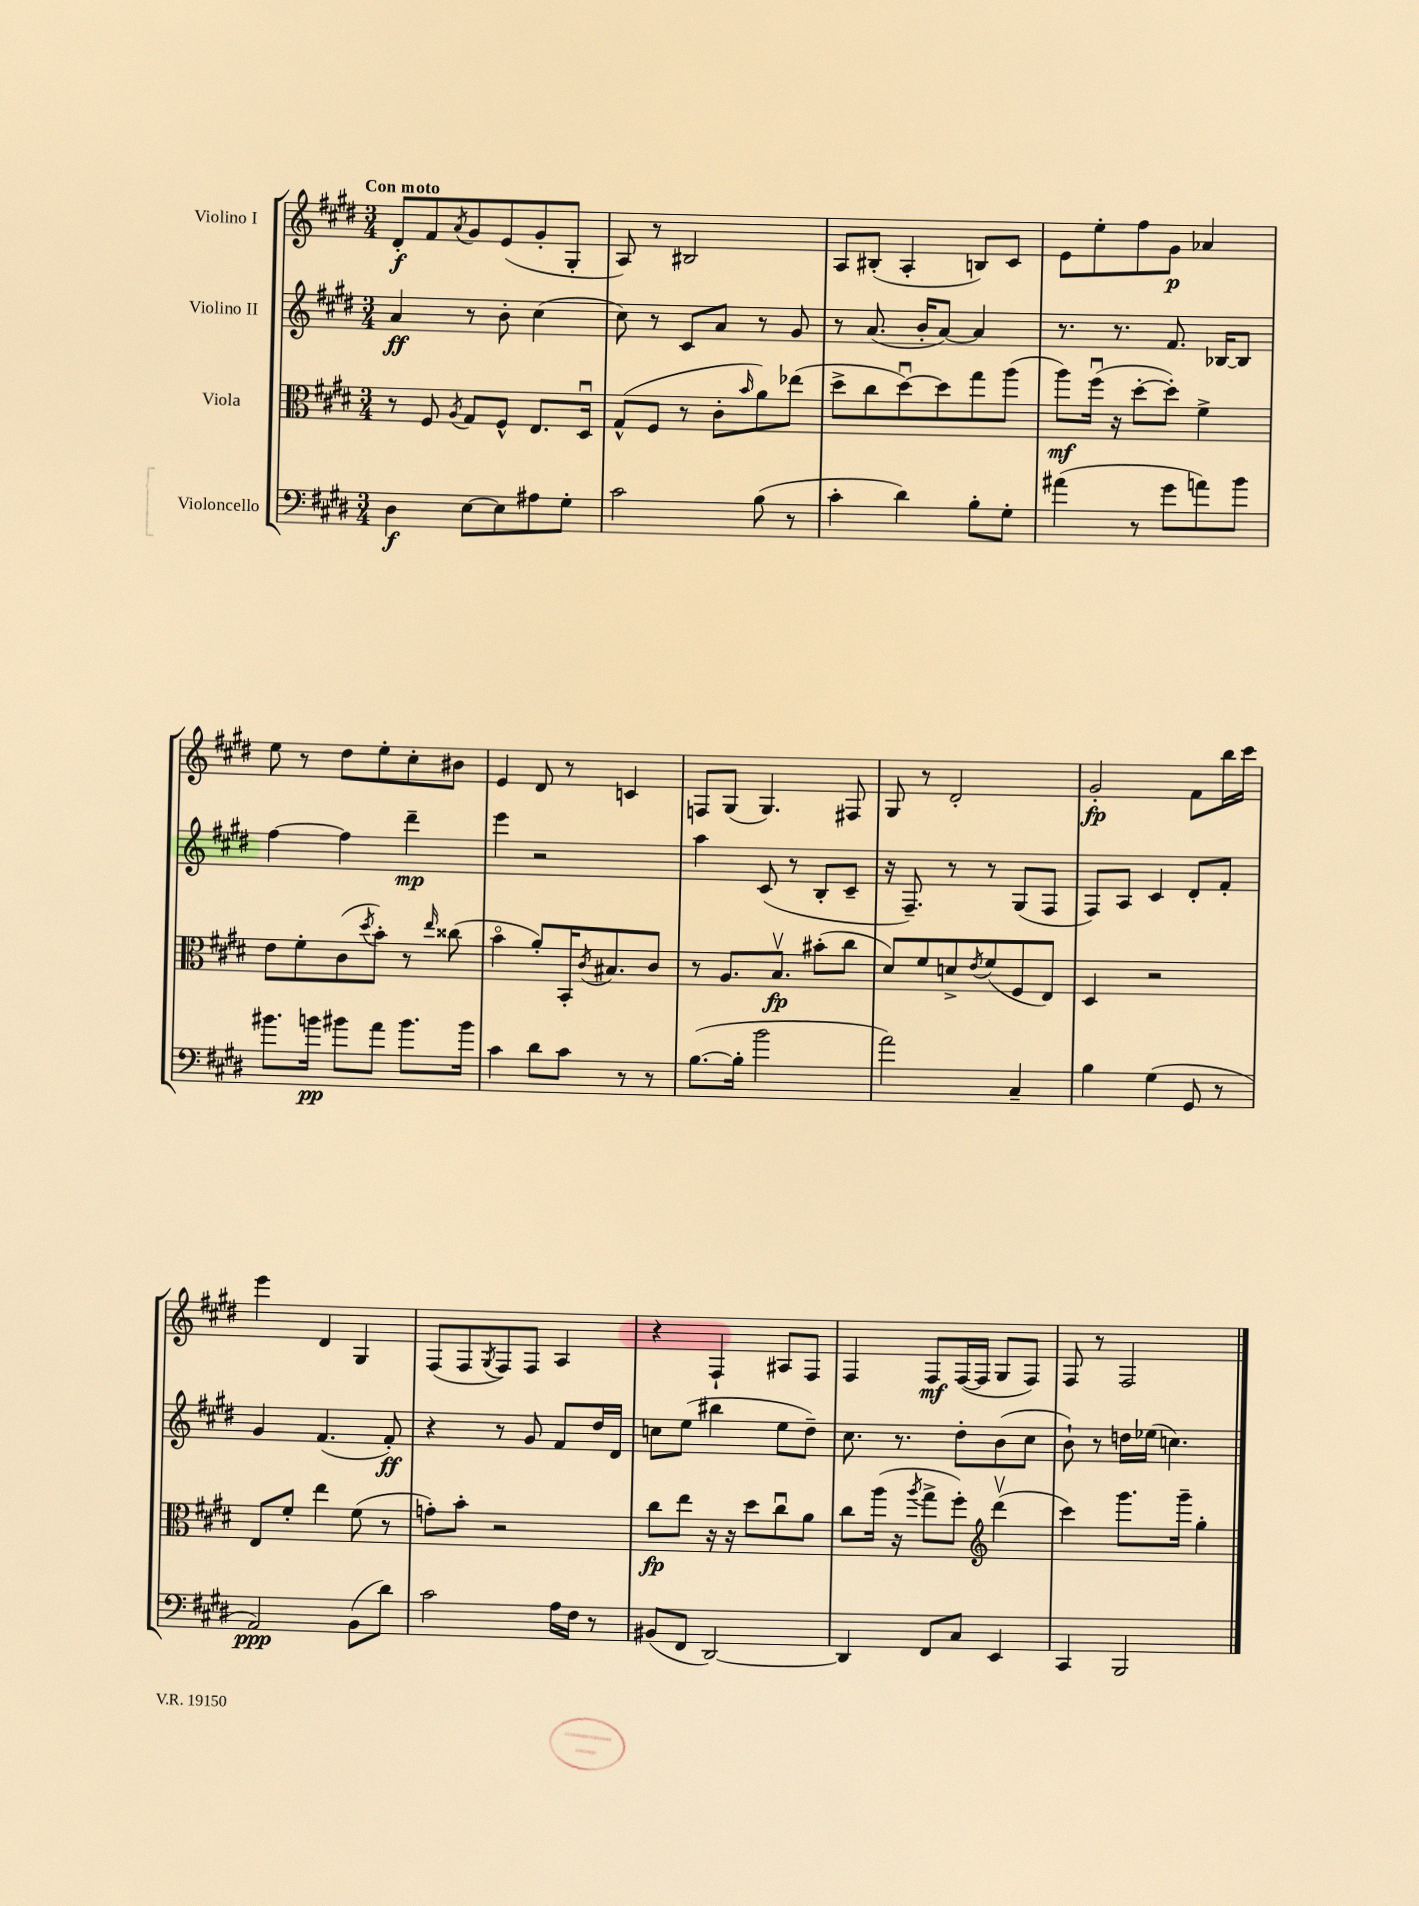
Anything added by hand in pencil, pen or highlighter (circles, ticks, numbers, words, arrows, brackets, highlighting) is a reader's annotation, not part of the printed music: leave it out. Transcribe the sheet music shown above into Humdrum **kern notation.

**kern	**kern	**kern	**kern
*staff4	*staff3	*staff2	*staff1
*clefF4	*clefC3	*clefG2	*clefG2
*k[f#c#g#d#]	*k[f#c#g#d#]	*k[f#c#g#d#]	*k[f#c#g#d#]
*M3/4	*M3/4	*M3/4	*M3/4
4D#	8r	4a	8d#'
.	8F#	.	8f#
.	8qA	.	8qa
[8E	8G#	8r	8g#
8E]	8F#^^	8b'	(8e
8A#	8.E	(4cc#	8g#'
8G#'	.	.	8G#'
.	16D#u	.	.
=	=	=	=
2c#	(8G#^^	8cc#)	8A)
.	8F#	8r	8r
.	8r	8c#	2B#
.	8c#'	8a	.
.	16qqb	.	.
(8B	8a)	8r	.
8r	(8ee-	8g#	.
=	=	=	=
4c#'	8dd#^	8r	8A
.	8cc#	(8.a	(8B#'
4d#)	[8dd#u)	.	4A'
.	.	16b'	.
.	8dd#]	[8a)	.
8B'	8gg#	4a]	8B)
8G#'	(8aa	.	8c#
=	=	=	=
(4a#	8aa)	8.r	8e
.	(16ff#u	.	8ee'
.	16r	8.r	.
8r	[8dd#'	.	8ff#
8g#	8dd#'])	8.f#	8g#
8a)	4f#^	.	4a-
.	.	[16B-	.
8b	.	8B-]	.
=	=	=	=
8.b#	8e	[4ff#	8ee
.	8f#'	.	8r
16b	.	.	.
8b#	(8c#	4ff#]	8dd#
.	8qdd#	.	.
8a	8b')	.	8ee'
8.b#	8r	4ddd#~	8cc#'
.	16qqee	.	.
.	(8cc##	.	8b#
16b#	.	.	.
=	=	=	=
4c#	4bo	4eee	4e
8d#	8a')	2r	8d#
8c#	16BB'	.	8r
.	8qc#	.	.
.	8.B#	.	.
8r	.	.	4c
8r	8c#	.	.
=	=	=	=
([8.B	8r	4aa	8F
.	8.A	.	(8G#
16B']	.	.	.
2b	.	(8c#	4.G#)
.	8.Bv	.	.
.	.	8r	.
.	(8b#'	8B'	.
.	8cc#	8c#~	8F#
=	=	=	=
2a)	8d#)	16r	8G#
.	.	8.F#~)	.
.	8f#	.	8r
.	8d^	8r	2d#'
.	8qe	.	.
.	(8f#	8r	.
4C#~	8F#	(8G#	.
.	8E)	8F#	.
=	=	=	=
4B	4D#	8F#)	2g#'
.	.	8A	.
(4G#	2r	4c#	.
8GG#	.	8d#'	8f#
8r	.	8f#'	16bb
.	.	.	16ccc#
=	=	=	=
2AA)	8E	4g#	4eee
.	8f#'	.	.
.	4ee	(4.f#	4d#
(8BB	(8f#	.	4G#
8d#)	8r	8f#')	.
=	=	=	=
2c#	8g')	4r	(8F#
.	8b'	.	8F#
.	.	.	8qG#
.	2r	8r	8F#)
.	.	8g#	8F#
16A	.	8f#	4A
16F#	.	.	.
8r	.	16dd#	.
.	.	16d#	.
=	=	=	=
(8BB#	8cc#	8cc	4r
8FF#	8ee	(8ee	.
[2DD#)	16r	4bb#	4F#`
.	16r	.	.
.	8dd#	.	.
.	8cc#u	8ee	8A#
.	8a	8dd#~)	8F#
=	=	=	=
4DD#]	8cc#	8.cc#	4F#
.	(16aa	.	.
.	16r	8.r	.
.	8qaa	.	.
8FF#	8gg#^	.	8F#
8C#	8ff#')	8dd#'	([16F#
.	.	.	16F#]
*	*clefG2	*	*
4EE	(4ddd#v	(8b	8G#
.	.	8cc#	8F#)
=	=	=	=
4CC#	4ccc#)	8b`)	8F#
.	.	8r	8r
2BBB	8.ggg#	16dd	2F#
.	.	(16ee-	.
.	.	4.cc)	.
.	16ggg#~	.	.
.	4gg#'	.	.
==	==	==	==
*-	*-	*-	*-
